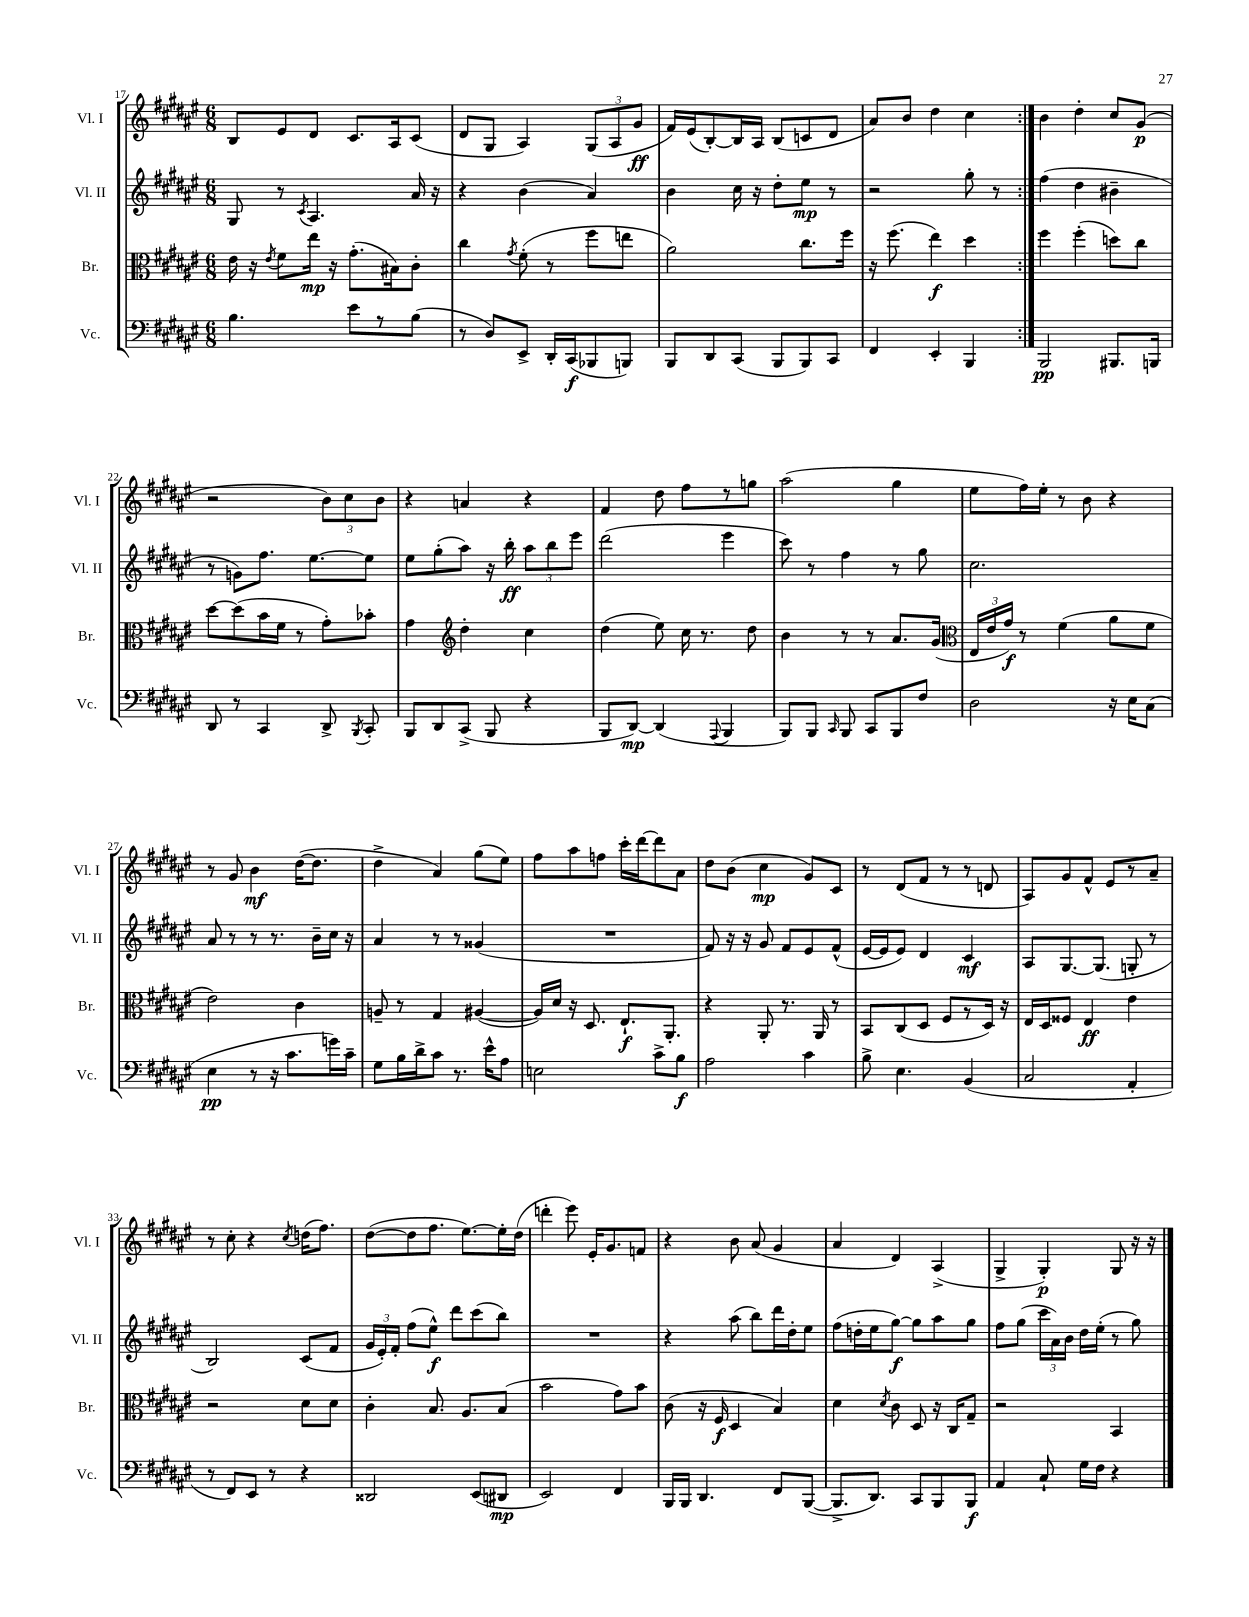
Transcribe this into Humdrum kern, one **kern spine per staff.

**kern	**kern	**kern	**kern
*staff4	*staff3	*staff2	*staff1
*clefF4	*clefC3	*clefG2	*clefG2
*k[f#c#g#d#a#e#]	*k[f#c#g#d#a#e#]	*k[f#c#g#d#a#e#]	*k[f#c#g#d#a#e#]
*M6/8	*M6/8	*M6/8	*M6/8
4.B\	16e#\	8G#/	8B/L
.	16r	.	.
.	8qe#/	.	.
.	8f#\L	8r	8e#/
.	.	8qc#/	.
.	16ee#\Jk	4.A#/	8d#/J
.	16r	.	.
8e#\L	(8.g#'\L	.	8.c#/L
8r	.	.	.
.	16B#\k)	.	16A#/k
(8B\J	8c#'\J	16a#/	(8c#/J
.	.	16r	.
=	=	=	=
8r	4cc#\	4r	8d#/L
8D#/L)	.	.	8G#/J
.	8qg#/	.	.
8EE#^/J	(8f#'\	(4b\	4A#/)
16DD#'/LL	8r	.	.
(16CC#/J	.	.	.
8BBB-/	8ff#\L	4a#/)	(12G#/L
.	.	.	12A#/
8BBB/J)	8ee\J	.	.
.	.	.	12g#/J
=	=	=	=
8BBB/L	2a#\)	4b\	16f#/LL)
.	.	.	(16e#/J
8DD#/	.	.	[8B'/)
(8CC#/J	.	16cc#\	16B/]L
.	.	16r	16A#/JJ
8BBB/L	.	8dd#'\L	(8B/L
8BBB/)	8.cc#\L	8ee#\J	8c/
8CC#/J	.	8r	8d#/J
.	16ff#\Jk	.	.
=	=	=	=
4FF#/	16r	2r	8a#/L)
.	(8.ff#\	.	.
.	.	.	8b/J
4EE#'/	4ee#\)	.	4dd#\
4BBB/	4dd#\	8gg#'\	4cc#\
.	.	8r	.
=:|!	=:|!	=:|!	=:|!
2BBB/	4ff#\	(4ff#\	4b\
.	(4ff#'\	4dd#\	4dd#'\
8.BBB#/L	8dd\L)	4b#~\	8cc#/L
.	8cc#\J	.	(8g#/J
16BBB/Jk	.	.	.
=	=	=	=
8DD#/	[8dd#\L	8r	2r
8r	(8dd#\]	8g\L)	.
4CC#/	16b\L	8.ff#\J	.
.	16f#\JJ	.	.
.	8r	.	.
.	.	[8.ee#\L	.
8DD#^/	8g#'\L)	.	12b\L)
.	.	.	12cc#\
8qBBB/	.	.	.
8CC#'/	8b-'\J	8ee#\]J	.
.	.	.	12b\J
=	=	=	=
8BBB/L	4g#\	8ee#\L	4r
8DD#/	.	(8gg#'\	.
*	*clefG2	*	*
(8CC#^/J	4dd#'\	8aa#\J)	4a/
8BBB/	.	16r	.
.	.	16bb'\	.
4r	4cc#\	12aa#\L	4r
.	.	12bb\	.
.	.	12eee#\J	.
=	=	=	=
8BBB/L	(4dd#\	(2ddd#\	4f#/
[8DD#/J)	.	.	.
(4DD#/]	8ee#\)	.	8dd#\
.	16cc#\	.	8ff#\L
.	8.r	.	.
8qqAAA#/	.	.	.
4BBB/	.	4eee#\	8r
.	8dd#\	.	8gg\J
=	=	=	=
8BBB/L)	4b\	8ccc#\)	(2aa#\
8BBB/J	.	8r	.
16qqCC#/	.	.	.
8BBB/	8r	4ff#\	.
8CC#/L	8r	.	.
8BBB/	8.a#/L	8r	4gg#\
8F#/J	.	8gg#\	.
.	(16g#/Jk	.	.
=	=	=	=
*	*clefC3	*	*
2D#\	24E#/LL	2.cc#\	8ee#\L
.	24e#/	.	.
.	24g#/JJ)	.	.
.	8r	.	16ff#\L)
.	.	.	16ee#'\JJ
.	(4f#\	.	8r
.	.	.	8b\
16r	8a#\L	.	4r
16E#\LK	.	.	.
(8C#\J	8f#\J	.	.
=	=	=	=
4E#\	2e#\)	8a#/	8r
.	.	8r	8g#/
8r	.	8r	4b\
16r	.	8.r	.
8.c#\L	.	.	.
.	4c#\	.	([16dd#\LK
.	.	16b~\LL	8.dd#\]J
16g\L)	.	16cc#\JJ	.
16c#~\JJ	.	16r	.
=	=	=	=
8G#\L	8A~/	4a#/	4dd#^\
16B\L	8r	.	.
16d#^\J	.	.	.
8c#\J	4G#/	8r	4a#/)
8.r	.	8r	.
.	([4A#/	(4g##/	(8gg#\L
16e#^^\LK	.	.	.
8A#\J	.	.	8ee#\J)
=	=	=	=
2E\	16A#/]LL)	2.r	8ff#\L
.	16d#/JJ	.	.
.	16r	.	8aa#\
.	8.D#/	.	.
.	.	.	8ff\J
.	8.E#`/L	.	16ccc#'\LL
.	.	.	[16ddd#\J
8c#^\L	.	.	8ddd#\]
.	8.AA#'/J	.	.
8B\J	.	.	8a#\J
=	=	=	=
2A#\	4r	8f#/)	8dd#\L
.	.	16r	(8b\J
.	.	16r	.
.	8AA#'/	8g#/	4cc#\
.	8.r	8f#/L	.
4c#\	.	8e#/	8g#/L)
.	16AA#/	.	.
.	8r	(8f#^^/J	8c#/J
=	=	=	=
8B^\	8BB/L	[16e#/LL	8r
.	.	16e#/]J	.
4.E#\	(8C#/	8e#/J)	(8d#/L
.	8D#/J	4d#/	8f#/J
.	8F#/L	.	8r
(4BB/	8r	4c#/	8r
.	16D#/Jk)	.	8d/
.	16r	.	.
=	=	=	=
2C#/	16E#/LL	8A#/L	8A#/L)
.	16D#/J	.	.
.	8F##/J	[8.G#/	8g#/
.	4E#/	.	8f#^^/J
.	.	(8.G#/]J	.
.	.	.	8e#/L
4AA#'/	4e#\	8G'/	8r
.	.	8r	8a#~/J
=	=	=	=
8r	2r	2B/)	8r
8FF#/L)	.	.	8cc#'\
8EE#/J	.	.	4r
8r	.	.	.
.	.	.	8qcc#/
4r	8d#\L	(8c#/L	(16dd\LK
.	.	.	8.ff#\J)
.	8d#\J	8f#/J	.
=	=	=	=
2DD##/	4c#'\	24g#/LL	([8dd#\L
.	.	24e#'/)	.
.	.	24f#'/JJ	.
.	.	(8ff#\L	8dd#\]
.	8.B/	8ee#^^\J)	8.ff#\J
.	.	8ddd#\L	.
.	8.A#/L	.	[8.ee#\L)
(8EE#/L	.	(8ccc#\	.
8DD#/J	(8B/J	8bb\J)	16ee#'\]L
.	.	.	(16dd#\JJ
=	=	=	=
2EE#/)	2b\	2.r	4ddd'\
.	.	.	8eee#\)
.	.	.	16e#'/LK
.	.	.	8.g#/
4FF#/	8g#\L)	.	.
.	8b\J	.	8f/J
=	=	=	=
16BBB/LL	(8c#\	4r	4r
16BBB/JJ	.	.	.
4.DD#/	16r	.	.
.	16F#/	.	.
.	4D#/	(8aa#\	8b\
.	.	8bb\L)	(8a#/
8FF#/L	4B/)	16ddd#\L	4g#/
.	.	16dd#'\J	.
([8BBB/J	.	8ee#\J	.
=	=	=	=
8.BBB^/]L	4d#\	(8ff#\L	4a#/
.	.	16dd'\L	.
8.DD#/J)	.	16ee#\J	.
.	8qd#/	.	.
.	8c#\	[8gg#\J)	4d#/)
8CC#/L	8D#/	8gg#\]L	.
8BBB/	16r	8aa#\	(4A#^/
.	16C#/LK	.	.
8BBB/J	8G#~/J	8gg#\J	.
=	=	=	=
4AA#/	2r	8ff#\L	4G#^/
.	.	(8gg#\J	.
8C#`/	.	24ccc#\LL	4G#'/)
.	.	24a#\)	.
.	.	24b\JJ	.
16G#\LL	.	16dd#\LL	.
16F#\JJ	.	(16ee#'\JJ	.
4r	4BB/	8r	8G#/
.	.	8gg#\)	16r
.	.	.	16r
==	==	==	==
*-	*-	*-	*-
